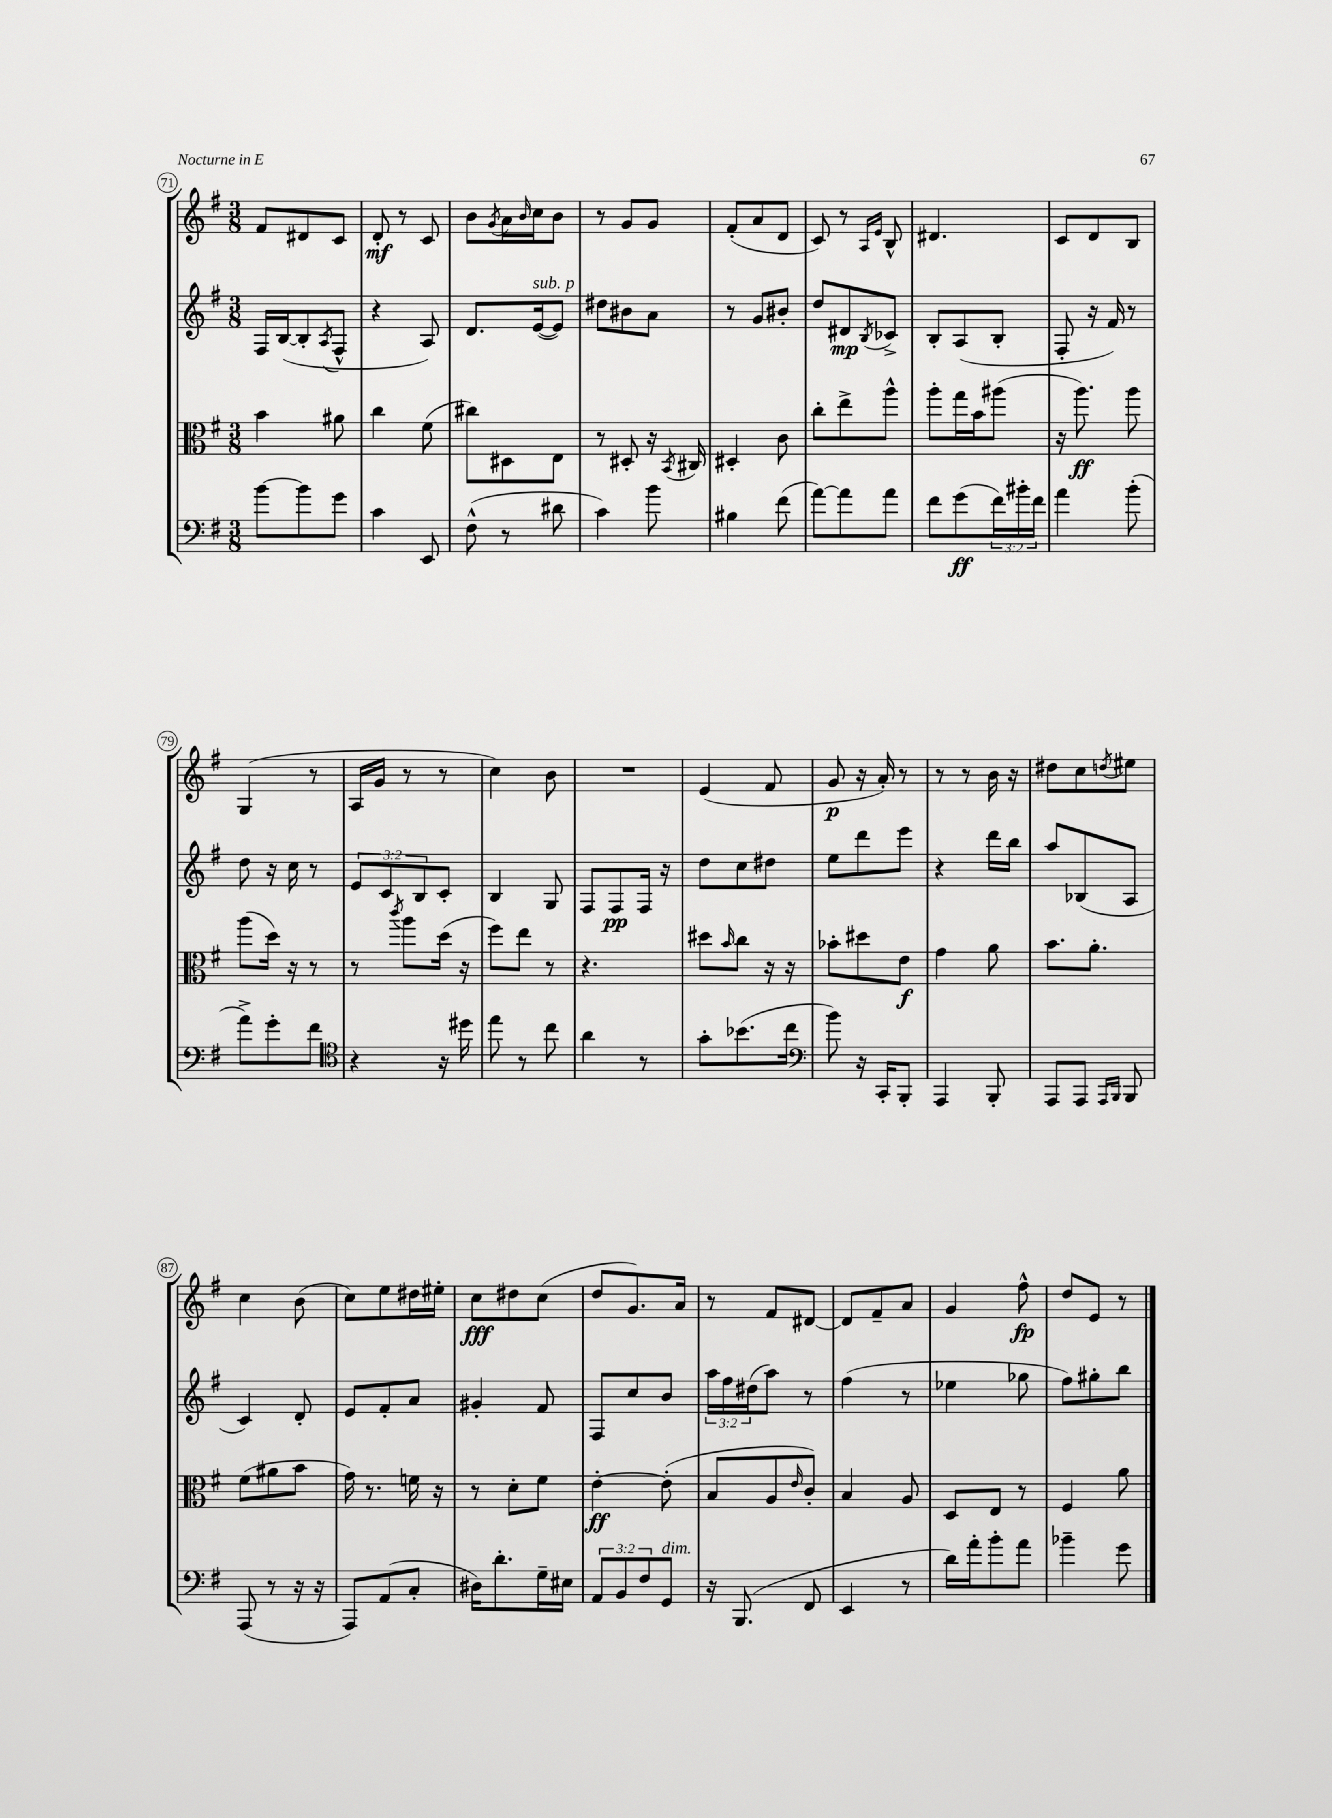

**kern	**kern	**kern	**kern
*staff4	*staff3	*staff2	*staff1
*clefF4	*clefC3	*clefG2	*clefG2
*k[f#]	*k[f#]	*k[f#]	*k[f#]
*M3/8	*M3/8	*M3/8	*M3/8
[8b	4b	16F#	8f#
.	.	([16B	.
8b]	.	8B']	8d#
.	.	8qA	.
8g	8a#	8F#^^	8c
=	=	=	=
4c	4cc	4r	8d'
.	.	.	8r
8EE	(8f#	8A)	8c
=	=	=	=
(8F#^^	8cc#)	8.d	8b
.	.	.	8qg
8r	8D#	.	16a
.	.	.	16qqb
.	.	([16e	16cc
8d#	8E	8e])	8b
=	=	=	=
4c)	8r	8dd#	8r
.	8D#'	8b#	8g
8b	16r	8a	8g
.	8qBB	.	.
.	16C#	.	.
=	=	=	=
4B#	4D#'	8r	(8f#'
.	.	8g	8a
(8f#	8c	8b#'	8d
=	=	=	=
[8a)	8cc'	8dd	8c)
8a]	8ee^	8d#	8r
.	.	.	16qqA
.	.	8qB	16qqe
8a	8aa^^	8c-^	8B^^
=	=	=	=
8f#	8aa'	8B'	4.d#
(8g	16gg	(8A	.
.	16b	.	.
24f#)	(8aa#	8B'	.
24b#'	.	.	.
24f#	.	.	.
=	=	=	=
4a	16r	8F#'	8c
.	8.aa)	.	.
.	.	16r	8d
.	.	16f#)	.
(8b'	8aa	8r	8B
=	=	=	=
8a^)	(8aa	8dd	(4G
8g'	16dd)	16r	.
.	16r	16cc	.
8f#	8r	8r	8r
=	=	=	=
*clefC4	*	*	*
4r	8r	12e	16A
.	.	.	16g
.	.	12c	.
.	8qccc	.	.
.	8aa	.	8r
.	.	12B	.
16r	(16dd	8c'	8r
16dd#	16r	.	.
=	=	=	=
8ee	8ff#)	4B	4cc)
8r	8ee	.	.
8cc	8r	8G	8b
=	=	=	=
4a	4.r	8F#	4.r
.	.	8F#	.
8r	.	16F#	.
.	.	16r	.
=	=	=	=
8g'	8dd#	8dd	(4e
.	16qqb	.	.
(8.b-	8cc	8cc	.
.	16r	8dd#	8f#
16cc	16r	.	.
=	=	=	=
*clefF4	*	*	*
8b)	8b-'	8ee	8g
16r	8dd#	8ddd	16r
16CC'	.	.	16a')
8BBB'	8e	8eee	8r
=	=	=	=
4AAA	4g	4r	8r
.	.	.	8r
8BBB'	8a	16ddd	16b
.	.	16bb	16r
=	=	=	=
8AAA	8.b	8aa	8dd#
8AAA	.	(8B-	8cc
.	8.a'	.	.
16qqAAA	.	.	.
16qqBBB	.	.	8qdd
8BBB	.	8A	8ee#
=	=	=	=
(8AAA	(8f#	4c)	4cc
8r	8a#	.	.
16r	8b	8d'	(8b
16r	.	.	.
=	=	=	=
8AAA)	16g)	8e	8cc)
.	8.r	.	.
(8AA	.	8f#'	8ee
8C'	16f	8a	16dd#
.	16r	.	16ee#'
=	=	=	=
16D#)	8r	4g#'	8cc
8.d'	.	.	.
.	8d'	.	8dd#
16G~	8f#	8f#	(8cc
16E#	.	.	.
=	=	=	=
12AA	[4e'	8F#	8dd
12BB	.	.	.
.	.	8cc	8.g)
12F#	.	.	.
8GG	(8e']	8b	.
.	.	.	16a
=	=	=	=
16r	8B	24aa	8r
.	.	24ff#	.
(8.BBB	.	.	.
.	.	(24dd#	.
.	8A	8aa)	8f#
.	16qqe	.	.
8FF#	8c')	8r	[8d#
=	=	=	=
4EE	4B	(4ff#	8d#]
.	.	.	8f#~
8r	8A	8r	8a
=	=	=	=
16d)	8D	4ee-	4g
16a'	.	.	.
8b'	8E	.	.
8a	8r	8gg-	8ff#^^
=	=	=	=
4b-~	4F#	8ff#)	8dd
.	.	8gg#'	8e
8g	8a	8bb	8r
==	==	==	==
*-	*-	*-	*-
